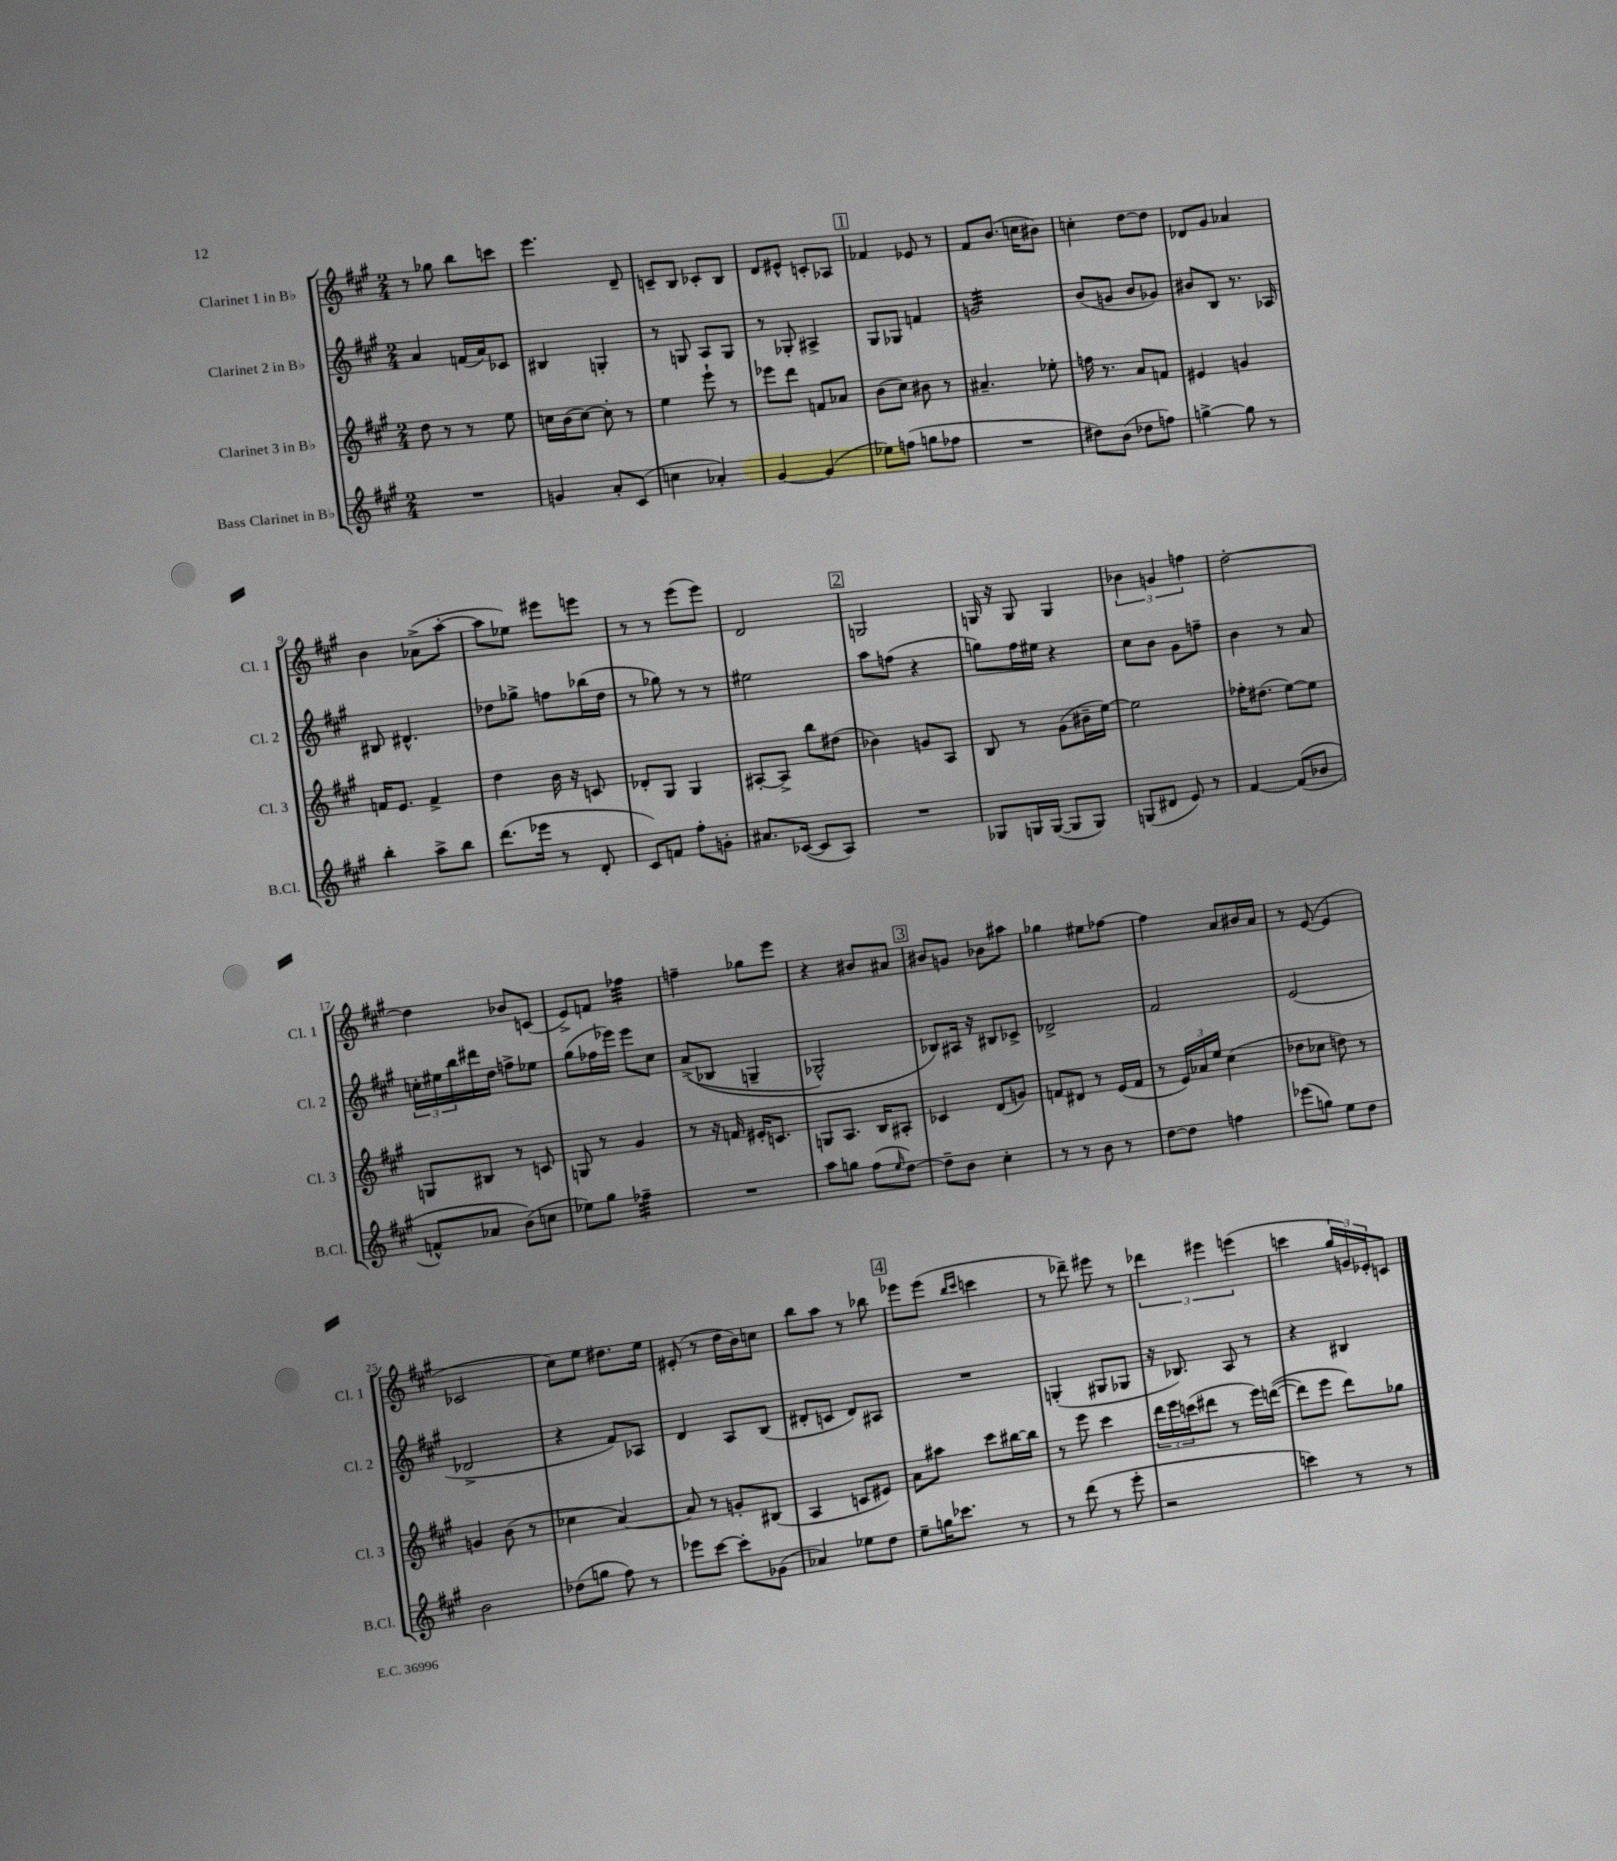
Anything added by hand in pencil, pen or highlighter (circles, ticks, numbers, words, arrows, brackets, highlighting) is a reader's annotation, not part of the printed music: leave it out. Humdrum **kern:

**kern	**kern	**kern	**kern
*staff4	*staff3	*staff2	*staff1
*clefG2	*clefG2	*clefG2	*clefG2
*k[f#c#g#]	*k[f#c#g#]	*k[f#c#g#]	*k[f#c#g#]
*M2/4	*M2/4	*M2/4	*M2/4
2r	8dd\	4a/	8r
.	8r	.	8gg-\
.	8r	(16f/LL	8bb\L
.	.	16a/J)	.
.	8ee\	8c-/J	8ccc\J
=	=	=	=
4g/	16cc\LL	4B#/	4.eee\
.	(16b\J	.	.
.	[8cc\J)	.	.
8a'/L	8cc'\]	4G'/	.
(8c#/J	8r	.	8d~/
=	=	=	=
4cc\	4ee\	8r	8c~/L
.	.	8G/	8B/J
4a-'/)	8eee`\	8A/L	8c-'/L
.	8r	8G/J	8B/J
=	=	=	=
[4g#/	8eee-\L	8r	8d/L
.	8ddd\J	8G-'/	8e#^^/J
(4g#/]	8f/L	4A#^/	8c'/L
.	8a-/J	.	8A-/J
=	=	=	=
8ee-\L)	(8b\L	8G#/L	4f-/
(8ff\J	8cc#\J)	8G-/J	.
8gg\L	8b#\	4f/	8e-/
8ff-\J	8r	.	8r
=	=	=	=
2r	4.a#~/	2g/	8f#/L
.	.	.	(8.b/J
.	.	.	16cc\LK
.	8ee-'\	.	8b#\J)
=	=	=	=
8dd#\L)	16ff\	(8b/L	4cc'\
.	8.r	.	.
(8b\J	.	8g/J	.
8dd-\L	8a/L	8b/L	[8dd\L
8ff\J)	8f/J	8g-/J)	8dd\]J
=	=	=	=
[4gg^\	4e#/	8b#/L	8d-/L
.	.	8B/J	8g#/J
8gg\]	4g/	8.r	4a-/
8r	.	.	.
.	.	16A-/	.
=	=	=	=
4bb'\	16f/LK	8B#/	4b\
.	8.e/J	.	.
.	.	4.d#^^/	.
8aa^\L	4f^/	.	(8a-^\L
8bb\J	.	.	[8aa'\J
=	=	=	=
(8.ddd\L	4dd\	8dd-\L	8aa\]L
.	.	8gg-^\J	8ee-\J)
16eee-\Jk	.	.	.
8r	16b\	8ff\L	8eee#\L
.	16r	.	.
8d'/	8c/	(16bb-\L	8eee\J
.	.	16dd-\JJ	.
=	=	=	=
8c#/L)	8d-'/L	8r	8r
8f/J	8G#/J	8gg-\)	8r
8ff#'\L	4G#/	8r	(8eee\L
8g'\J	.	8r	8eee\J)
=	=	=	=
8.a#/L	[8A#'/L	2ee#\	2d/
.	8A#^/]J	.	.
([16c-/Jk	.	.	.
8c-/]L	8bb\L	.	.
8A/J)	(8dd#\J	.	.
=	=	=	=
2r	4b-\)	8aa\L	2G/
.	.	(8ff\J	.
.	8g/L	4r	.
.	8A/J	.	.
=	=	=	=
8G-/L	8B/	8gg\L)	16G/
.	.	.	16r
16G/L	8r	16ff#\L	8G/
([16G/JJ	.	16ee#\JJ	.
8G/]L	(8g#\L	4r	4G/
8G/J)	16b#~\L	.	.
.	[16ee\JJ)	.	.
=	=	=	=
(8G/L	2ee\]	8cc#\L	6b-\
8d#/J	.	8b\J	.
.	.	.	6g/
8e/)	.	8g#\L	.
.	.	.	6ff\
8r	.	8ff~\J	.
=	=	=	=
[4f#/	16ff-'\LK	4b\	[2dd'\
.	(8.dd#\J	.	.
&((8f#/]L	[8ee\L)	8r	.
8b-/J	8ee\]J	8a/	.
=	=	=	=
8f^^/L)	8G/L	24cc'\LL	4dd\]
.	.	24ee#\	.
.	.	24bb\	.
8a-/J	8B#/J	16ddd#\	.
.	.	16dd\JJ	.
(8b\L&)	8r	8ff^\L	8b-/L
8cc\J	8c/	8ee-\J	(8c/J
=	=	=	=
8ee-\L)	8G/	(8gg#\L	8e^/L)
8gg#\J	8r	16ff-\L	8f/J
.	.	16eee-\JJ)	.
4ff-~\	4g#/	8eee-\L	4ff-\
.	.	8cc#\J	.
=	=	=	=
2r	8r	&((8a^/L	4ff~\
.	16r	8B-/J	.
.	16f/	.	.
.	16e#'/LK	4G~/	8gg-\L
.	8.c/J	.	.
.	.	.	8eee\J
=	=	=	=
8aa\L	8G/L	2G-^^/)	4r
8gg\J	8.A/J	.	.
(8ff#\L	.	.	8b#/L
.	16B/LK	.	.
16qqee/	.	.	.
[8dd\J)	8A#'/J	.	8a#/J
=	=	=	=
8dd~\]L	4c-/	8B-/L&)	8b#/L
8b\J	.	16A#/Jk	8g/J
.	.	16r	.
4cc#'\	(8d/L	8B#/L	8b-\L
.	8g/J)	8c-^/J	8aa#\J
=	=	=	=
8r	8f/L	2d-^/	4gg-\
8r	8d#/J	.	.
8b\	8r	.	8ee#\L
8r	(16e/LL	.	[8ff-\J
.	16f/JJ	.	.
=	=	=	=
[8dd\L	8r	2f#/	4ff-\]
8dd\]J	24e/LL)	.	.
.	24a-/	.	.
.	24ee/JJ	.	.
4ff\	(4cc#\	.	8a/L
.	.	.	16b#/L
.	.	.	16a/JJ
=	=	=	=
(8eee-\L	8dd-\L	(2e/	8r
8gg\J)	8cc-\J	.	([8e/
8ee\L	8dd\)	.	4e/]
8dd\J	8r	.	.
=	=	=	=
2b\	4g/	2d-^/	2c-/
.	(8b\	.	.
.	8r	.	.
=	=	=	=
(8dd-\L	4cc-\	4r	8cc#\L)
8gg\J	.	.	8ee\J
8ff#\)	[4a/)	8f#/L)	8.dd#\L
8r	.	8A-/J	.
.	.	.	16ee\Jk
=	=	=	=
8eee-\L	8a/]	4d/	(8e#'/
[8ccc#\J	8r	.	8r
8ccc#'\]L	8g'/L	8A/L	16dd\LL
.	.	.	16b\J)
(8g-\J	(8B#/J	(8B/J	8cc\J
=	=	=	=
4a-/)	4A/	8d#'/L	8bb\L
.	.	8c/J	8aa\J
8ee-\L	8c/L	8d#/L)	8r
8dd\J	8e#/J)	8A#/J	8bb-\
=	=	=	=
8ee~\L	8a\L	2r	8eee-\L
16gg\K	8aa#\J	.	(8eee-\J
8.ccc-\J	.	.	.
.	.	.	16qqbb/LL
.	.	.	16qqccc#/JJ
.	8ccc#\L	.	4ccc\
8r	[16bb#\L	.	.
.	16bb#\]JJ	.	.
=	=	=	=
8r	8r	(4G'/	8r
(8ddd\	8eee\	.	8ddd-~\)
8r	4ccc#\	8G#/L	8eee#\
8eee'\	.	8G-/J	8r
=	=	=	=
2r	24ddd\LL	16r	6ddd-\
.	24eee\	.	.
.	.	8.B-/)	.
.	(24ccc\J	.	.
.	8ddd#\J	.	.
.	.	.	6eee#\
.	8r	8A/	.
.	.	.	(6eee\
.	16eee\LL)	8r	.
.	&(([16ddd\JJ	.	.
=	=	=	=
4ccc\)	8ddd\]L)	4r	4ccc\
.	8eee\J	.	.
8r	8ddd\L&)	4B#/	24gg#/LL
.	.	.	24g/)
.	.	.	24e-'/J
8r	8gg-\J	.	8c/J
==	==	==	==
*-	*-	*-	*-
